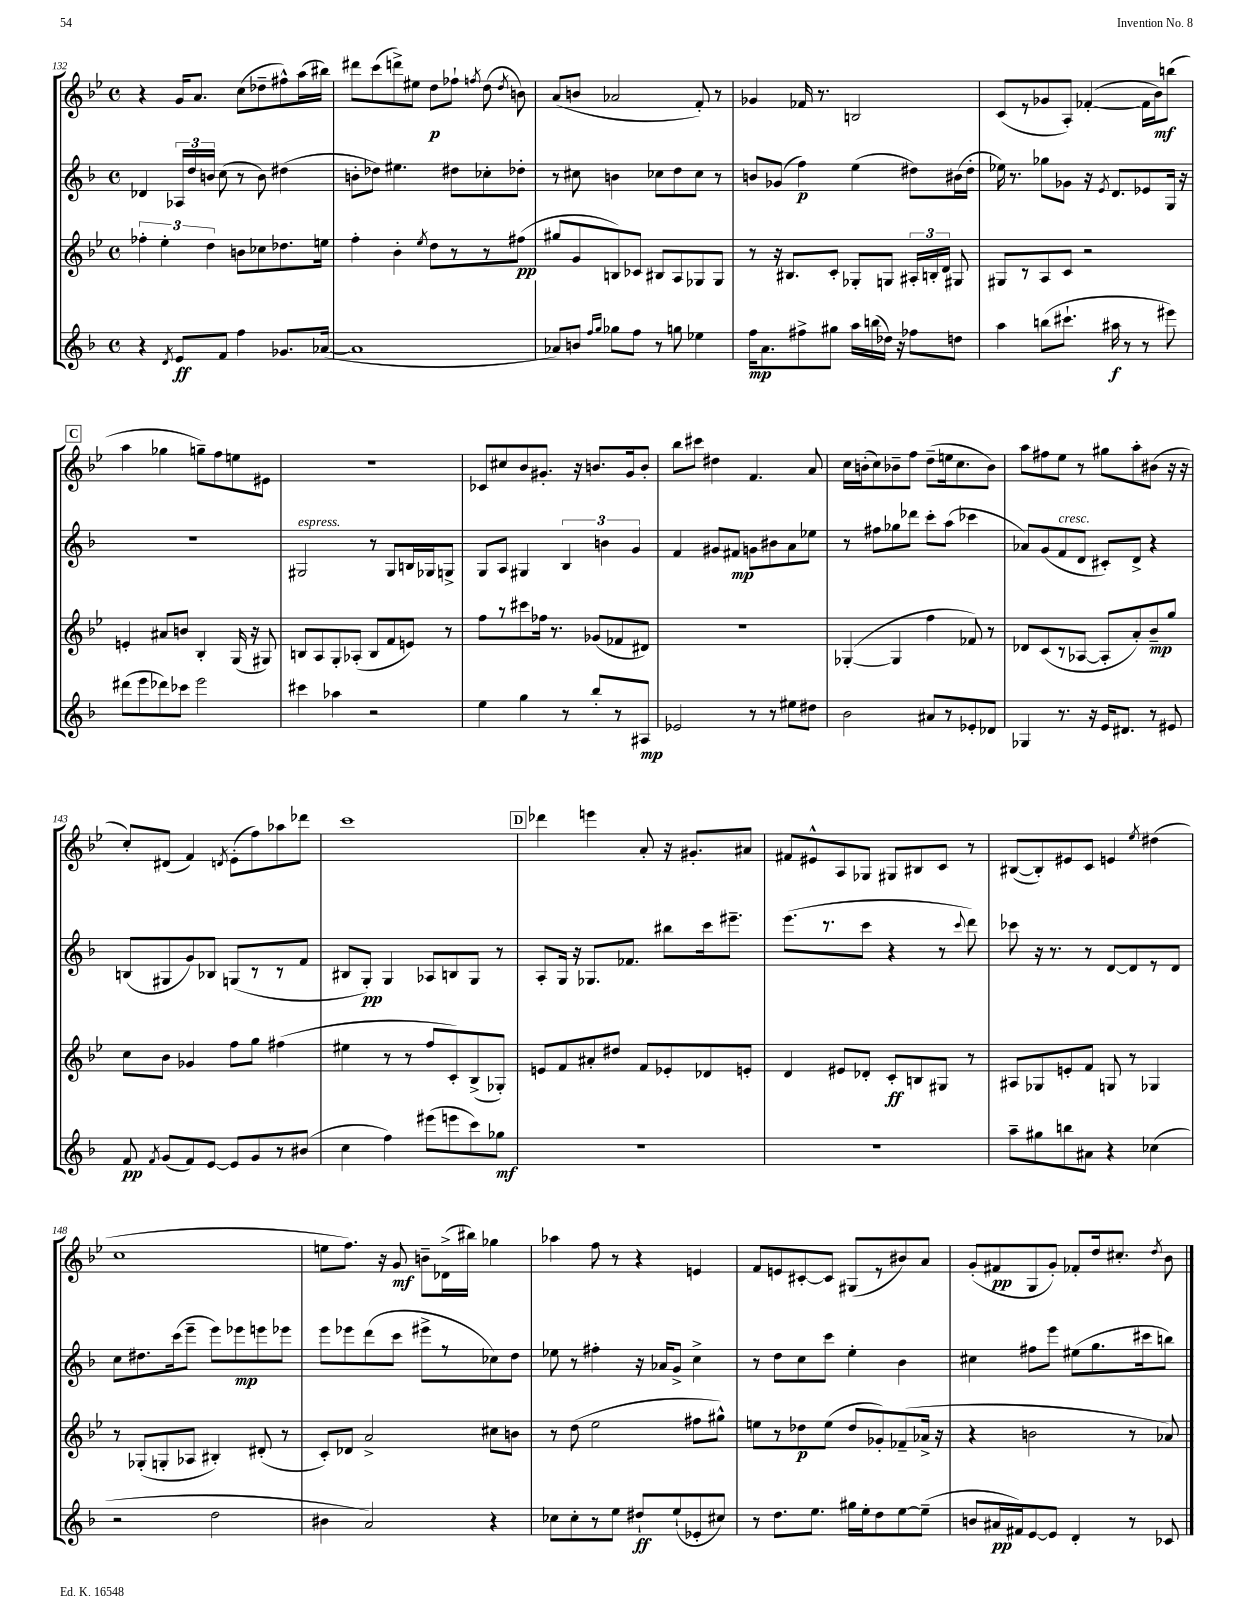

**kern	**kern	**kern	**kern
*staff4	*staff3	*staff2	*staff1
*clefG2	*clefG2	*clefG2	*clefG2
*k[b-]	*k[b-e-]	*k[b-]	*k[b-e-]
*M4/4	*M4/4	*M4/4	*M4/4
*met(c)	*met(c)	*met(c)	*met(c)
4r	6ff-'	4d-	4r
.	6ee-'	.	.
8qd	.	.	.
8e	.	24A-	16g
.	.	24dd	.
.	.	.	8.a
.	6dd	24b	.
8f	.	(8cc	.
4ff	8b	8r	(8cc
.	8cc-	8b)	8dd-~
8.g-	8.dd-	(4dd#	8ff#^^)
.	.	.	(16aa
([16a-	16ee	.	16bb#)
=	=	=	=
1a-]	4ff'	8b'	8ddd#
.	.	8dd-)	(8ccc
.	4b-'	4.ee#	8ddd^)
.	.	.	8ee#
.	8qee-	.	.
.	8dd	.	8dd
.	8r	8dd#	8ff-`
.	.	.	8qff
.	8r	8cc-'	(8dd
.	.	.	8qdd
.	(8ff#	8dd-'	8b)
=	=	=	=
8a-)	8gg#	8r	(8a
8b	8g	8cc#	8b
16qqff	.	.	.
16qqgg	.	.	.
8gg-	8B)	4b	2a-
8ff	8c-	.	.
8r	8B#	8cc-	.
8gg	8A	8dd	.
4ee-	8G-	8cc-	8f')
.	8G-	8r	8r
=	=	=	=
16ff	8r	8b	4g-
8.a	.	.	.
.	16r	(8g-	.
.	8.B#	.	.
8ff#^	.	4ff)	16f-
.	.	.	8.r
8gg#	8c'	.	.
16aa	8G-'	(4ee	2B
(16bb	.	.	.
16dd-)	8G	.	.
16r	.	.	.
8ff-	24A#'	8dd#)	.
.	24B'	.	.
.	24d	.	.
8dd	8G#	(16b#	.
.	.	16dd#'	.
=	=	=	=
4aa	8G#	16ee-)	(8c
.	.	8.r	.
.	8r	.	8r
(8bb	8A	8gg-	8g-
8.ccc#`	8c	8g-	8A')
.	2r	16r	([4f-'
.	.	8qe	.
16aa#	.	8.d	.
8r	.	.	.
8r	.	8e-	16f-]
.	.	.	16b-)
8eee#)	.	16G	(8bb
.	.	16r	.
=	=	=	=
(8ddd#	4e'	1r	4aa
8eee	.	.	.
8ddd-)	8a#	.	4gg-
8ccc-	8b	.	.
2eee	4B-'	.	8gg~)
.	.	.	8ff
.	(16G	.	8ee
.	16r	.	.
.	8G#)	.	8e#
=	=	=	=
4ccc#	8B	2G#	1r
.	8A	.	.
4aa-	8G'	.	.
.	(8A-'	.	.
2r	8B	8r	.
.	8f	8G#	.
.	8e)	16B	.
.	.	16G-	.
.	8r	8G^	.
=	=	=	=
4ee	8ff	8G	8c-
.	8r	8A	8cc#
4gg	8ccc#	4G#	8b-
.	16ff-	.	8.g#'
.	8.r	.	.
8r	.	6B-	.
.	.	.	16r
8bb-'	(8g-	.	8.b
.	.	6b	.
8r	8f-	.	.
.	.	.	16g#
.	.	6g	.
8A#	8d#)	.	8b'
=	=	=	=
2e-	1r	4f	8bb-
.	.	.	8ccc#
.	.	8g#	4dd#
.	.	8f#	.
8r	.	8g	4.f
8r	.	8b#	.
8ee#	.	8a	.
8dd#	.	8ee-	8a
=	=	=	=
2b-	([4G-'	8r	16cc
.	.	.	(16b'
.	.	8ff#	8cc)
.	4G-]	8gg-	8b-~
.	.	8ddd-	8ff
8a#	4ff	8ccc'	(8dd~
8r	.	(8aa	16ee
.	.	.	8.cc
8e-'	8f-)	4ccc-	.
8d-	8r	.	8b-)
=	=	=	=
4G-	8d-	8a-)	8aa
.	(8c	(8g	8ff#
8.r	8r	8f	8ee-
.	[8A-	8d	8r
16r	.	.	.
16e	8A-']	8c#')	8gg#
8.d#	.	.	.
.	8a')	8d^	8aa'
8r	8b-~	4r	(8b#
8e#	8gg	.	16r
.	.	.	16r
=	=	=	=
8f	8cc	(8B	8cc')
8qf	.	.	.
(8g	8b-	8G#	(8d#
8f)	4g-	8g)	4f)
[8e	.	8B-	.
.	.	.	8qd
8e]	8ff	(8G	(8e-'
8g	8gg	8r	8ff)
8r	(4ff#	8r	8aa-
(8b#	.	8f	8ddd-
=	=	=	=
4cc	4ee#	8B#	1ccc
.	.	8G')	.
4ff)	8r	4G	.
.	8r	.	.
(8eee#	8ff	8A-	.
8eee	8c')	8B	.
8ccc)	(8B-^	8G	.
8gg-	8G-')	8r	.
=	=	=	=
1r	8e	8A'	4ddd-
.	8f	16G	.
.	.	16r	.
.	8a#'	8.G-	4eee
.	8dd#	.	.
.	.	8.f-	.
.	8f	.	8a'
.	8e-'	8bb#	16r
.	.	.	8.g#'
.	8d-	16ccc	.
.	.	8.eee#~	.
.	8e'	.	8a#
=	=	=	=
1r	4d	(8.eee	8f#
.	.	.	8e#^^
.	.	8.r	.
.	8e#	.	8A
.	8d-'	8ccc	8G-
.	8c'	4r	8G#
.	8B	.	8B#
.	8G#	8r	8c
.	.	8qqccc	.
.	8r	8ddd)	8r
=	=	=	=
8aa~	8A#	8ccc-	([8B#
8gg#	8G-	16r	8B#'])
.	.	8.r	.
8bb	8e'	.	8e#
8a#	8f	8r	8c
4r	8G	[8d	4e
.	8r	8d]	.
.	.	.	8qee-
(4cc-	4G-	8r	(4dd#
.	.	8d	.
=	=	=	=
2r	8r	8cc	1cc
.	(8G-'	8.dd#	.
.	8G'	.	.
.	.	(16ccc	.
.	8A-	8eee~	.
2dd	4B#')	8eee)	.
.	.	8eee-	.
.	(8d#'	8eee	.
.	8r	8eee-	.
=	=	=	=
4b#	8c')	8eee	8ee
.	8d-	8eee-	8.ff)
2a)	2a^	(8ddd	.
.	.	.	16r
.	.	8ccc	8g
.	.	8eee#^	8b~
.	.	8r	(16d-^
.	.	.	16bb#)
4r	8cc#	8cc-)	4gg-
.	8b	8dd	.
=	=	=	=
8cc-	8r	8ee-	4aa-
8cc-'	(8dd	8r	.
8r	2ee-	4ff#'	8ff
8ee	.	.	8r
8dd#`	.	16r	4r
.	.	16a-	.
(8ee`	.	8g^	.
8e-'	8ff#	4cc^	4e
8cc#)	8gg#^^)	.	.
=	=	=	=
8r	8ee	8r	8f
8.dd	8r	8dd	8e
.	8dd-	8cc	[8c#'
8.ee	.	.	.
.	(8ee	8ccc	8c#]
16gg#	8dd-	4ee'	(8G#
16ee'	.	.	.
8dd	8g-')	.	8r
[8ee	(8f-~	4b-	8b#)
(8ee~]	16a-^	.	8a
.	16r	.	.
=	=	=	=
8b	4r	4cc#	(8g'
16a#	.	.	8f#
16f#)	.	.	.
[8e	2b	8ff#	8G
8e]	.	8eee	8g')
4d'	.	(8ee#	8f-'
.	.	8.gg	16dd
.	.	.	8.cc#'
8r	8r	.	.
.	.	16ccc#	.
.	.	.	8qdd
8c-	8a-)	8bb)	8b-
==	==	==	==
*-	*-	*-	*-
